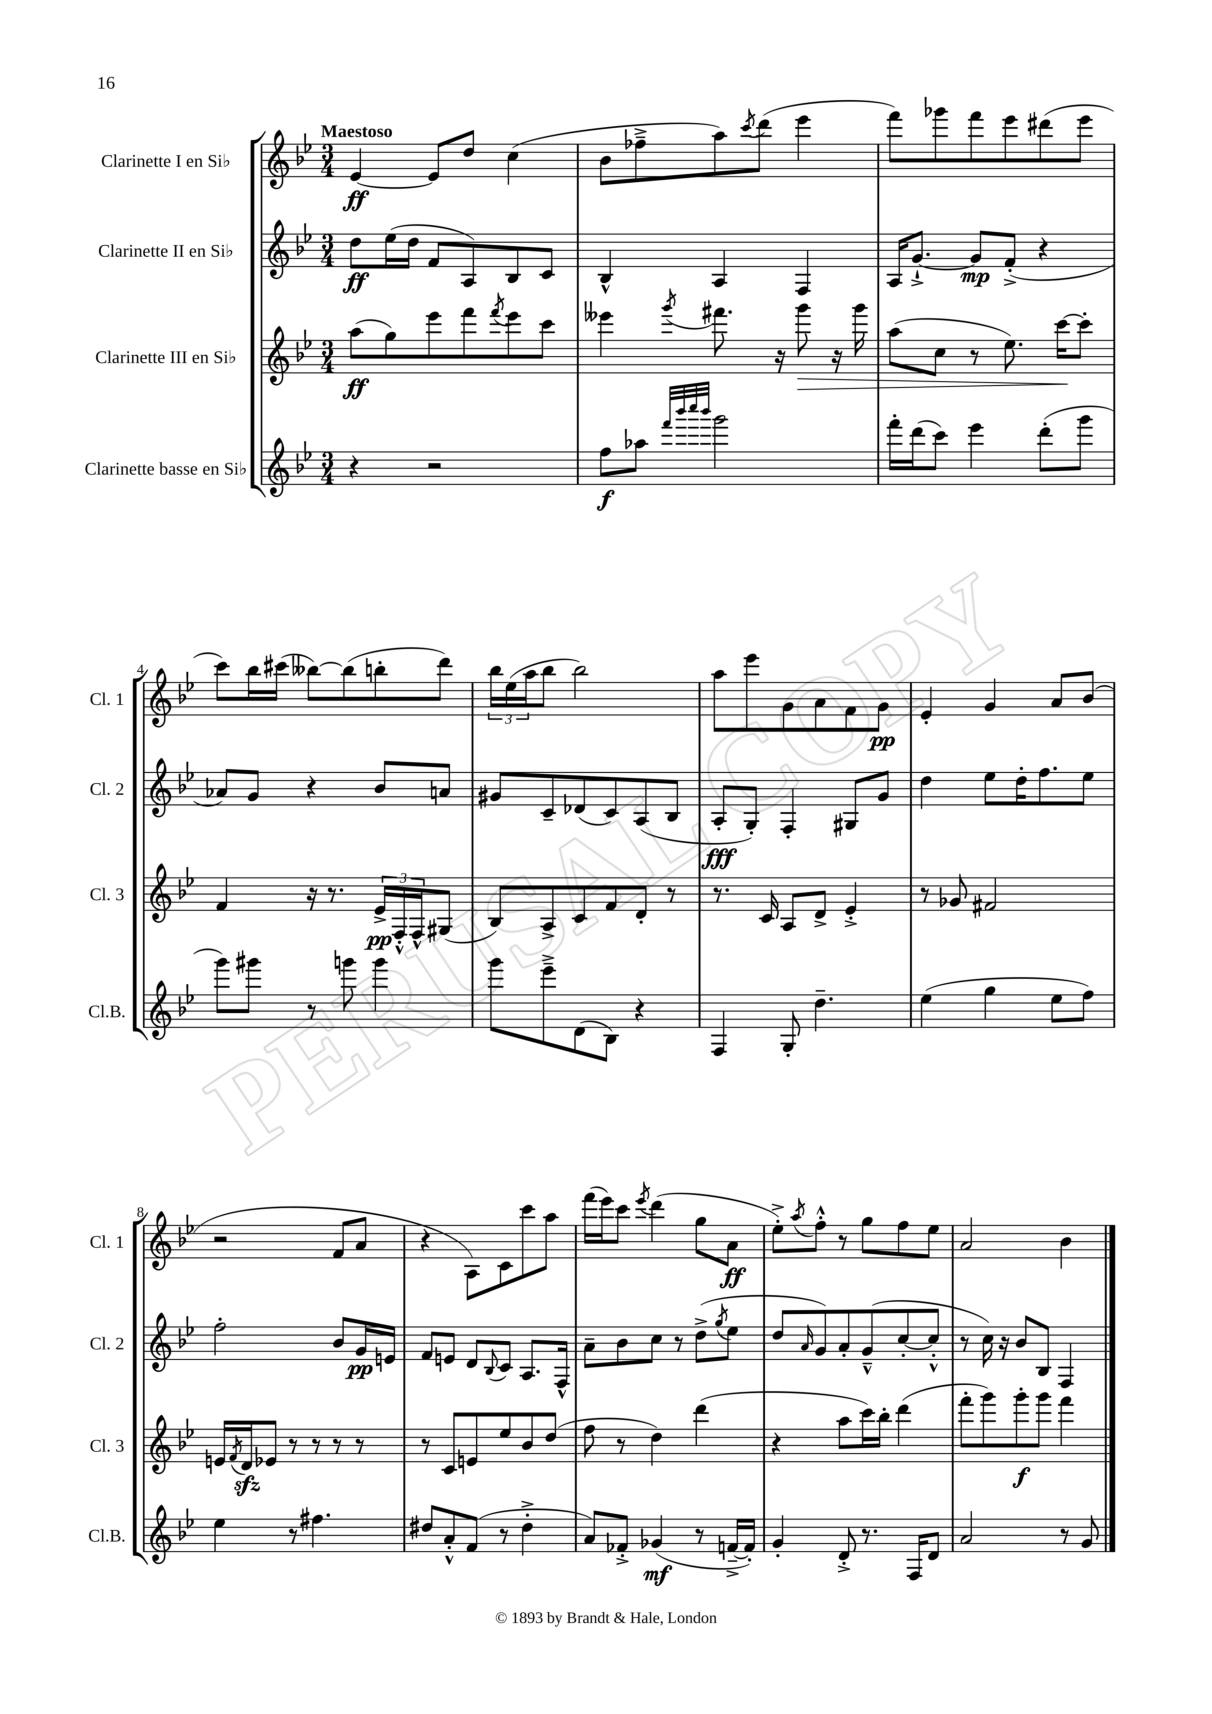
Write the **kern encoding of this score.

**kern	**kern	**kern	**kern
*staff4	*staff3	*staff2	*staff1
*clefG2	*clefG2	*clefG2	*clefG2
*k[b-e-]	*k[b-e-]	*k[b-e-]	*k[b-e-]
*M3/4	*M3/4	*M3/4	*M3/4
4r	(8aa\L	8dd\L	[4e-/
.	8gg\)	(16ee-\L	.
.	.	16dd\JJ	.
2r	8eee-\	8f/L	8e-/]L
.	8fff\	8A/)	8dd/J
.	8qfff/	.	.
.	8eee-\	8B-/	(4cc\
.	8ccc\J	8c/J	.
=	=	=	=
8ff\L	4eee--\	4B-^^/	8b-\L
8aa-\J	.	.	8ff-~^\
32qqfff/LLL	.	.	.
32qqbbb-/	.	.	.
32qqcccc/	.	.	.
32qqbbb-/JJJ	8qggg/	.	.
2ggg\	8.fff#\	4A/	8aa\)
.	.	.	8qccc/
.	.	.	(8ddd\J
.	16r	.	.
.	8ggg\	4F/	4eee-\
.	16r	.	.
.	16ggg\	.	.
=	=	=	=
16fff'\LL	(8aa\L	16A/LK	8fff\L)
(16ddd\J	.	[8.g`^/J	.
8ccc\J)	8cc\J	.	8ggg-\
4eee-\	8r	8g/]L	8fff\
.	8.ee-\)	(8f'^/J	8eee-\
(8ddd'\L	.	4r	(8ddd#\
.	[16ccc\LK	.	.
8ggg\J	8ccc'\]J	.	8eee-\J
=	=	=	=
8ggg\L)	4f/	8a-/L)	8ccc\L)
8ggg#\J	.	8g/J	16bb-\L
.	.	.	(16ccc#\JJ
8r	16r	4r	[8bb--\L)
.	8.r	.	.
8ggg\	.	.	(8bb--\]
4ggg\	24e-^/LL	8b-/L	8bb'\
.	24F'^^/	.	.
.	24F^^/J	.	.
.	(8G#/J	8a/J	8ddd\J)
=	=	=	=
8ggg\L	8B-/L)	8g#/L	24bb-\LL
.	.	.	(24ee-\
.	.	.	24aa\J
8eee-~^\	8A^/	8c~/	8bb-\J
(8d\	8c/	(8d-/	2bb-\)
8B-\J)	8f/	8c/)	.
4r	8d'/J	(8A/	.
.	8r	8B-/J	.
=	=	=	=
4F/	8.r	8A'/L	8aa\L
.	.	8G'/J)	8eee-\
.	16c/	.	.
8G'/	8A/L	4F'/	8g\
4.dd~\	8d^/J	.	8a\
.	4e-'^/	8G#/L	8f\
.	.	8g/J	8g\J
=	=	=	=
(4ee-\	8r	4dd\	4e-'/
.	8g-/	.	.
4gg\	2f#/	8ee-\L	4g/
.	.	16dd'\K	.
.	.	8.ff\	.
8ee-\L	.	.	8a/L
8ff\J)	.	8ee-\J	(8b-/J
=	=	=	=
4ee-\	16e/LL	2ff'\	2r
.	8qf/	.	.
.	16d/J	.	.
.	8e-/J	.	.
8r	8r	.	.
4.ff#\	8r	.	.
.	8r	8b-/L	8f/L
.	8r	16g/L	8a/J
.	.	16e/JJ	.
=	=	=	=
8dd#/L	8r	8f/L	4r
8a'^^/	8c/L	8e/J	.
(8f/J	8e/	8d/L	8A\L)
.	.	8qqB-/	.
8r	8ee-/	8c/J	8c\
4dd#'^\	8b-/	8.A/L	8ccc\
.	(8dd/J	.	8aa\J
.	.	16F^^/Jk	.
=	=	=	=
8a/L)	8ff\	8a~\L	(16fff\LL
.	.	.	16eee-\J)
8f-'^/J	8r	8b-\	8ccc\J
.	.	.	8qeee-/
(4g-/	4dd\)	8cc\J	(4ddd\
.	.	8r	.
8r	(4ddd\	(8dd^\L	8gg\L
.	.	8qgg/	.
[16f~^/LL	.	8ee-\J	8a\J
16f'/]JJ)	.	.	.
=	=	=	=
4g'/	4r	8dd/L	8ee-'^\L)
.	.	16qqa/	8qaa/
.	.	8g/)	8ff'^^\J
8d'^/	8aa\L	8a'/	8r
8.r	16ccc\L)	(8g~^^/	8gg\L
.	16bb-'\JJ	.	.
.	(4ddd\	[8cc'/	8ff\
16F/LK	.	.	.
8d/J	.	8cc'^^/]J	8ee-\J
=	=	=	=
2a/	8fff'\L	8r	2a/
.	8ggg\)	16cc\)	.
.	.	16r	.
.	8ggg'\	8b-/L	.
.	8ggg\J	8B-/J	.
8r	4fff\	4F/	4b-\
8g/	.	.	.
==	==	==	==
*-	*-	*-	*-
